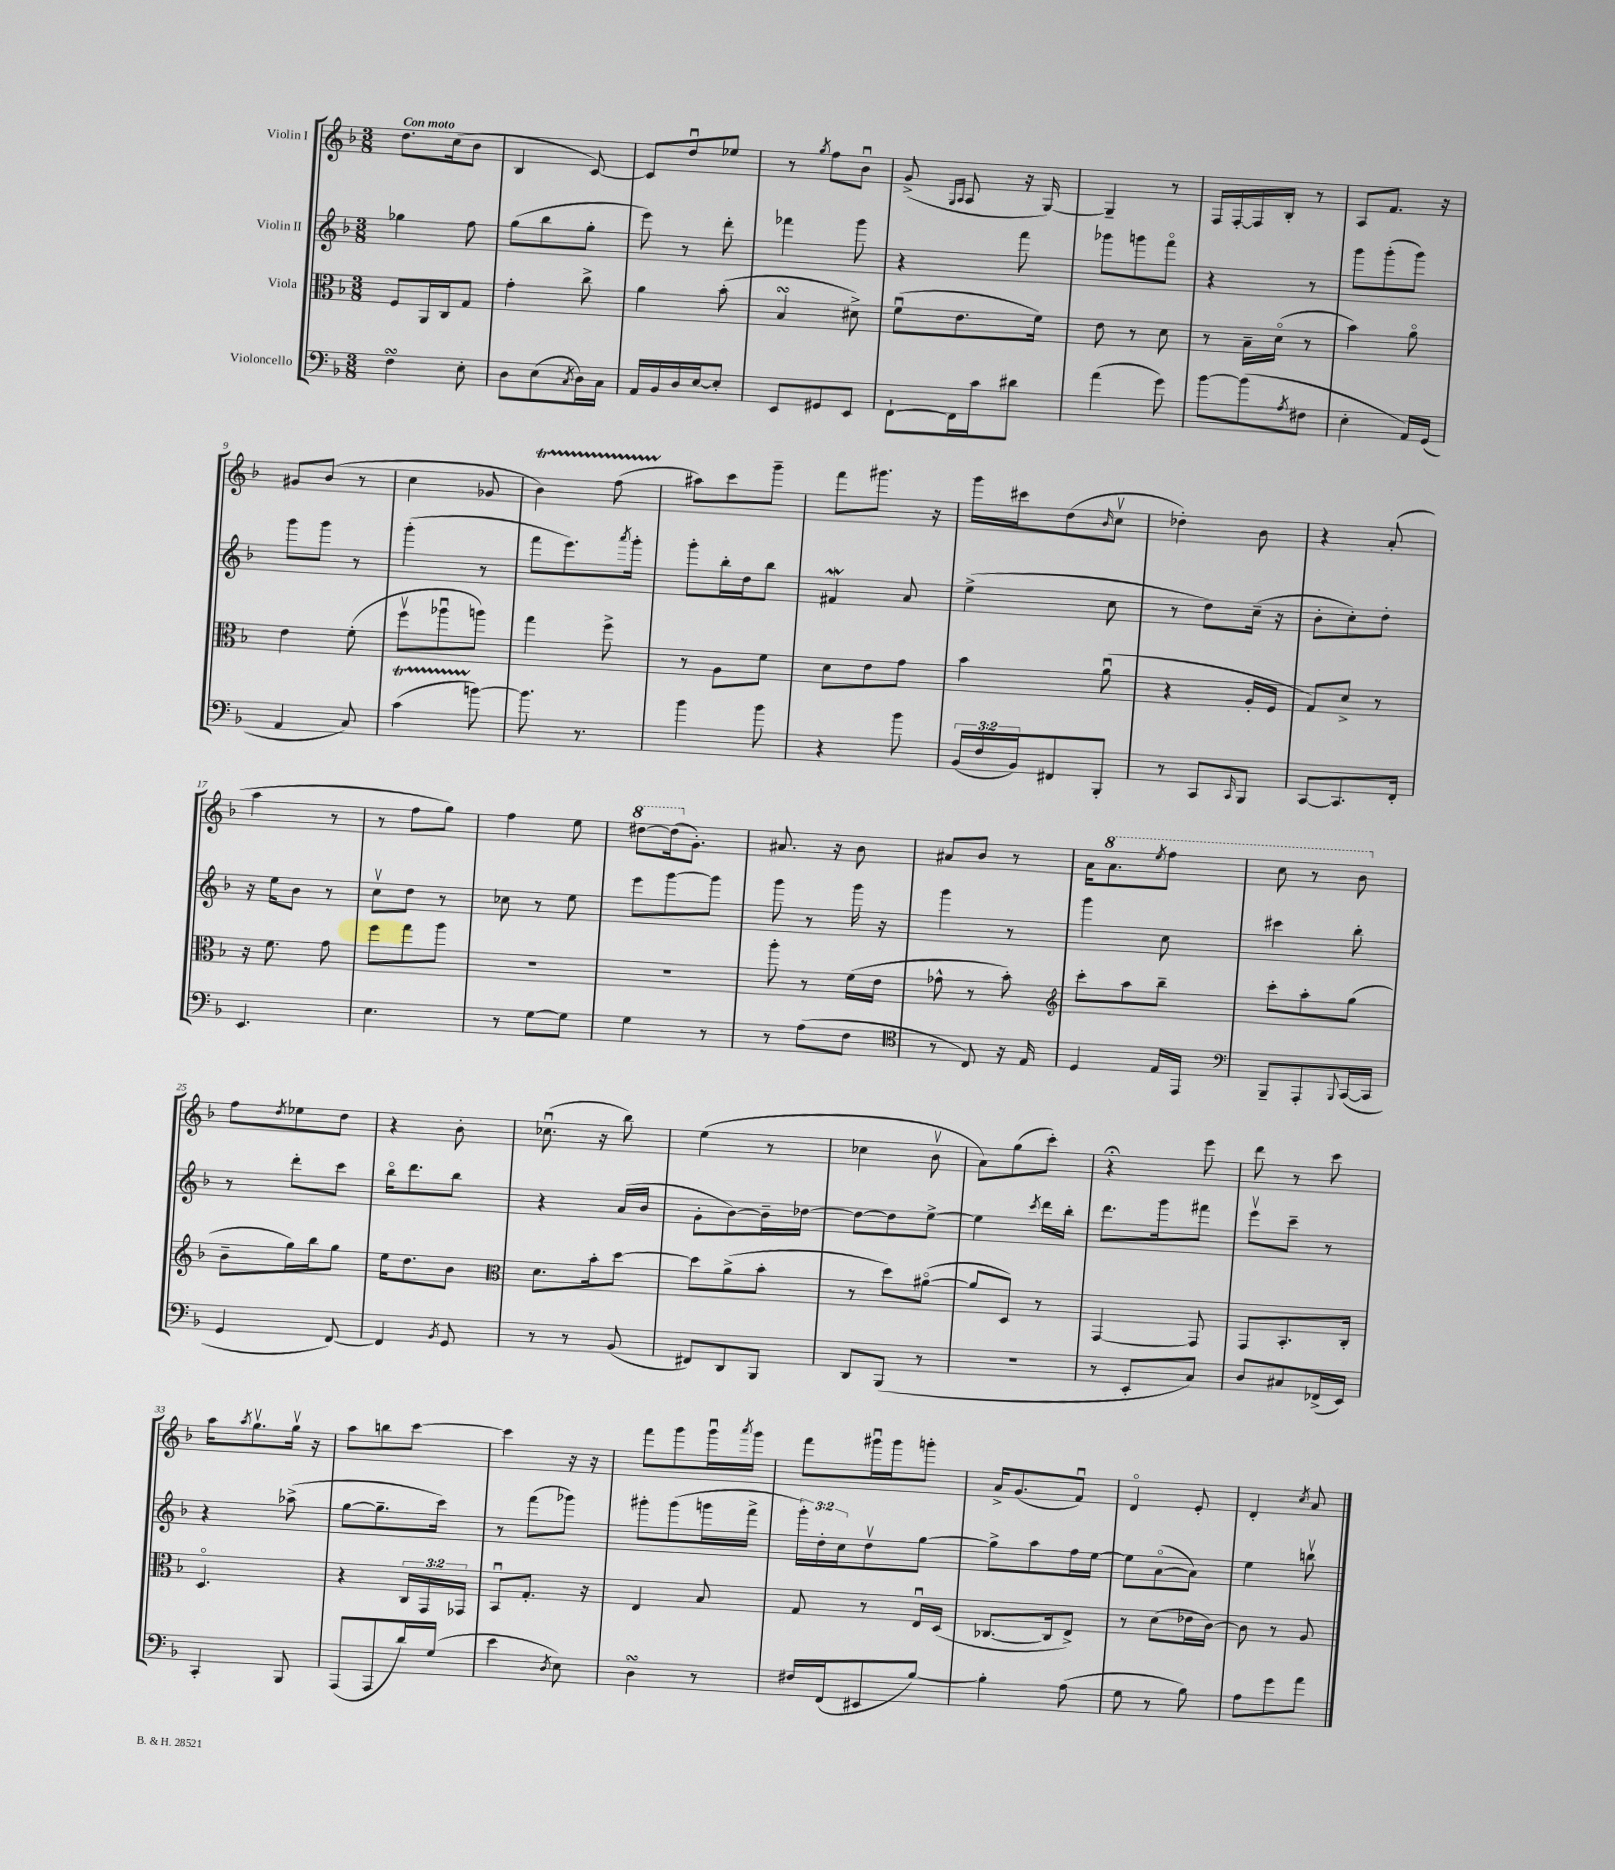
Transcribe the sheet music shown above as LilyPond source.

<<
\new StaffGroup <<
\new Staff = "s0" \with { instrumentName = "Violin I" } {
    \clef treble \key f \major \numericTimeSignature \time 3/8 \tempo "Con moto"
    d''8. c''16( bes'8 |
    bes4 c'8~) |
    c'8 d''8\downbow ees''8 |
    r8 \acciaccatura { g''8 } f''8 bes'8\downbow |
    g'8->( \grace { g16 a16 } a8 r16 g16~) |
    g4-- r8 |
    f16 f16~-. f16 bes16-. r8 |
    a8 f'8. r16 |
    gis'8 bes'8( r8 |
    c''4 ges'8 |
    bes'4\startTrillSpan) f''8( |
    ais''8\stopTrillSpan) c'''8 g'''8-- |
    f'''8 gis'''8. r16 |
    g'''16 cis'''16 d''8( \grace { bes'16 } c''8\upbow |
    des''4-.) bes'8 |
    r4 a'8-.( |
    a''4 r8 |
    r8 f''8 g''8) |
    f''4 e''8 |
    \ottava #1 dis'''8~ dis'''16( \ottava #0 g'8.-.) |
    ais'8. r16 bes'8 |
    ais'8 bes'8 r8 |
    a'16 \ottava #1 a''8. \acciaccatura { e'''8 } f'''8 |
    c'''8 r8 bes''8 \ottava #0 |
    f''8 \acciaccatura { d''8 } ees''8 d''8 |
    r4 bes'8-. |
    ces''8.\downbow( r16 bes''8) |
    e''4( r8 |
    ces''4 bes'8\upbow |
    a'8) g''8( c'''8-.) |
    r4\fermata e'''8 |
    d'''8 r8 c'''8 |
    a''16 \acciaccatura { a''8 } g''8.\upbow g''16\upbow r16 |
    a''8 b''8 c'''8~ |
    c'''4 r16 r16 |
    f'''8 g'''8 g'''16\downbow \acciaccatura { a'''8 } g'''16 |
    f'''8 gis'''16\downbow gis'''16 g'''8-. |
    a'16-> g'8.( f'8\downbow) |
    d'4\flageolet e'8-. |
    d'4-. \acciaccatura { c''8 } a'8 \bar "|." |
}
\new Staff = "s1" \with { instrumentName = "Violin II" } {
    \clef treble \key f \major \numericTimeSignature \time 3/8 \override Staff.TupletNumber.text = #tuplet-number::calc-fraction-text
    ges''4 f''8 |
    g''8( bes''8 g''8-. |
    e'''8) r8 d'''8-. |
    fes'''4 g'''8 |
    r4 f'''8 |
    ges'''8 g'''8 f'''8\flageolet |
    r4 r8 |
    g'''8 g'''8-.( g'''8) |
    g'''8 g'''8 r8 |
    g'''4-.( r8 |
    f'''8 e'''8.) \acciaccatura { a'''8 } g'''16-. |
    g'''8-. bes''16-. d''16 bes''8 |
    fis'4\mordent a'8 |
    e''4->( c''8 |
    r8 d''8) c''16--( r16 |
    bes'8-. c''8-.) d''8-. |
    r16 e''16 bes'8 r8 |
    c''8\upbow d''8 r8 |
    ces''8 r8 e''8 |
    e'''8 g'''8~ g'''8 |
    g'''8 r8 g'''16 r16 |
    g'''4 r8 |
    g'''4 c''8 |
    cis'''4 bes''8-. |
    r8 d'''8-. c'''8 |
    bes''16\flageolet d'''8. bes''8 |
    r4 a'16( bes'16 |
    g'8-. bes'8~) bes'16-- des''16~ |
    des''8~ des''8 e''8~-> |
    e''4 \acciaccatura { c'''8 } d'''16 bes''16-. |
    d'''8. g'''16 fis'''8 |
    e'''8\upbow c'''8-- r8 |
    r4 aes''8->( |
    g''8~ g''8.-- c'''16) |
    r8 f'''8( ges'''8) |
    gis'''8-. gis'''8( g'''16 f'''16-> |
    \tuplet 3/2 { g'''16-.) d''16-. c''16 } d''8\upbow g''8~ |
    g''8-> a''8 f''16 e''16~ |
    e''8 a'8~\flageolet( a'8) |
    e''4 b''8\upbow \bar "|." |
}
\new Staff = "s2" \with { instrumentName = "Viola" } {
    \clef alto \key f \major \numericTimeSignature \time 3/8 \override Staff.TupletNumber.text = #tuplet-number::calc-fraction-text
    f8 a,16 c16 g8 |
    g'4-. c''8-> |
    a'4 bes'8-.( |
    bes4\turn dis'8->) |
    f'8\downbow( e'8. f'16) |
    e'8 r8 d'8 |
    r8 bes16-- d'16\flageolet( r8 |
    bes'4) a'8\flageolet |
    e'4 f'8-.( |
    f''8\upbow aes''8\downbow a''8) |
    g''4 f''8-> |
    r8 a8 f'8 |
    d'8 e'8 g'8 |
    bes'4 a'8\downbow( |
    r4 a16-. f16 |
    g8) d'8-> r8 |
    r16 f'8. g'8 |
    f''8 g''8 a''8 |
    R4. |
    R4. |
    a''8-. r8 f'16( e'16 |
    ges'8-^ r8 bes'8-.) |
    \clef treble c'''8-. a''8 bes''8-- |
    c'''8-. a''8-. g''8( |
    bes'8-- g''16) bes''16 g''8 |
    e''16 d''8. bes'8 |
    \clef alto d'8. bes'16-. d''8~ |
    d''8 a'8->( bes'8-. |
    r8 d''8) ais'8~\flageolet( |
    ais'8 d8) r8 |
    g,4~ g,8 |
    g,8 bes,8.-. c16-. |
    d4.\flageolet |
    r4 \tuplet 3/2 { c16 g,16 ges,16 } |
    bes,8\downbow g8.-. r16 |
    e4 bes8 |
    g8 r8 e16\downbow d16( |
    ces8.~ ces16 e8->) |
    r8 d'8( ees'16 c'16~) |
    c'8 r8 a8 \bar "|." |
}
\new Staff = "s3" \with { instrumentName = "Violoncello" } {
    \clef bass \key f \major \numericTimeSignature \time 3/8 \override Staff.TupletNumber.text = #tuplet-number::calc-fraction-text
    f4\turn e8-. |
    d8 e8( \acciaccatura { c8 } d16) c16 |
    a,16 bes,16 d16 e16~ e8-. |
    e,8 gis,8 e,8 |
    f,8~-! f,16 c'16 dis'8 |
    a'4( g'8) |
    bes'8~ bes'8( \acciaccatura { a8 } fis8 |
    e4-. a,16) g,16( |
    a,4 c8) |
    c'4\startTrillSpan( b'8~\stopTrillSpan) |
    b'8. r8. |
    bes'4 bes'8 |
    r4 bes'8 |
    \tuplet 3/2 { bes,16( f16 bes,16) } fis,8 bes,,8-. |
    r8 c,8 \grace { c,16 } bes,,8 |
    c,8~ c,8. f,16-. |
    e,4. |
    e4. |
    r8 g8~ g8 |
    g4 r8 |
    r8 a8( f8 |
    \clef tenor r8 c8) r16 e16 |
    d4 e16 e,16 |
    \clef bass bes,,8-- a,,8-. \appoggiatura { bes,,8 } c,16~( c,16 |
    g,4 f,8~) |
    f,4 \acciaccatura { bes,8 } g,8 |
    r8 r8 bes,8( |
    fis,8) d,8 bes,,8 |
    d,8 bes,,8( r8 |
    r4. |
    r8 e,8-. c8) |
    d8 cis8 fes,16->( e,16) |
    c,4-. bes,,8 |
    a,,8( a,,8 d'16) g16( |
    e'4 \acciaccatura { d8 } e8) |
    d4\turn r8 |
    fis16 f,16( eis,8 bes8~) |
    bes4-. a8( |
    g8 r8 bes8) |
    a8 g'8 a'8 \bar "|." |
}
>>
>>
